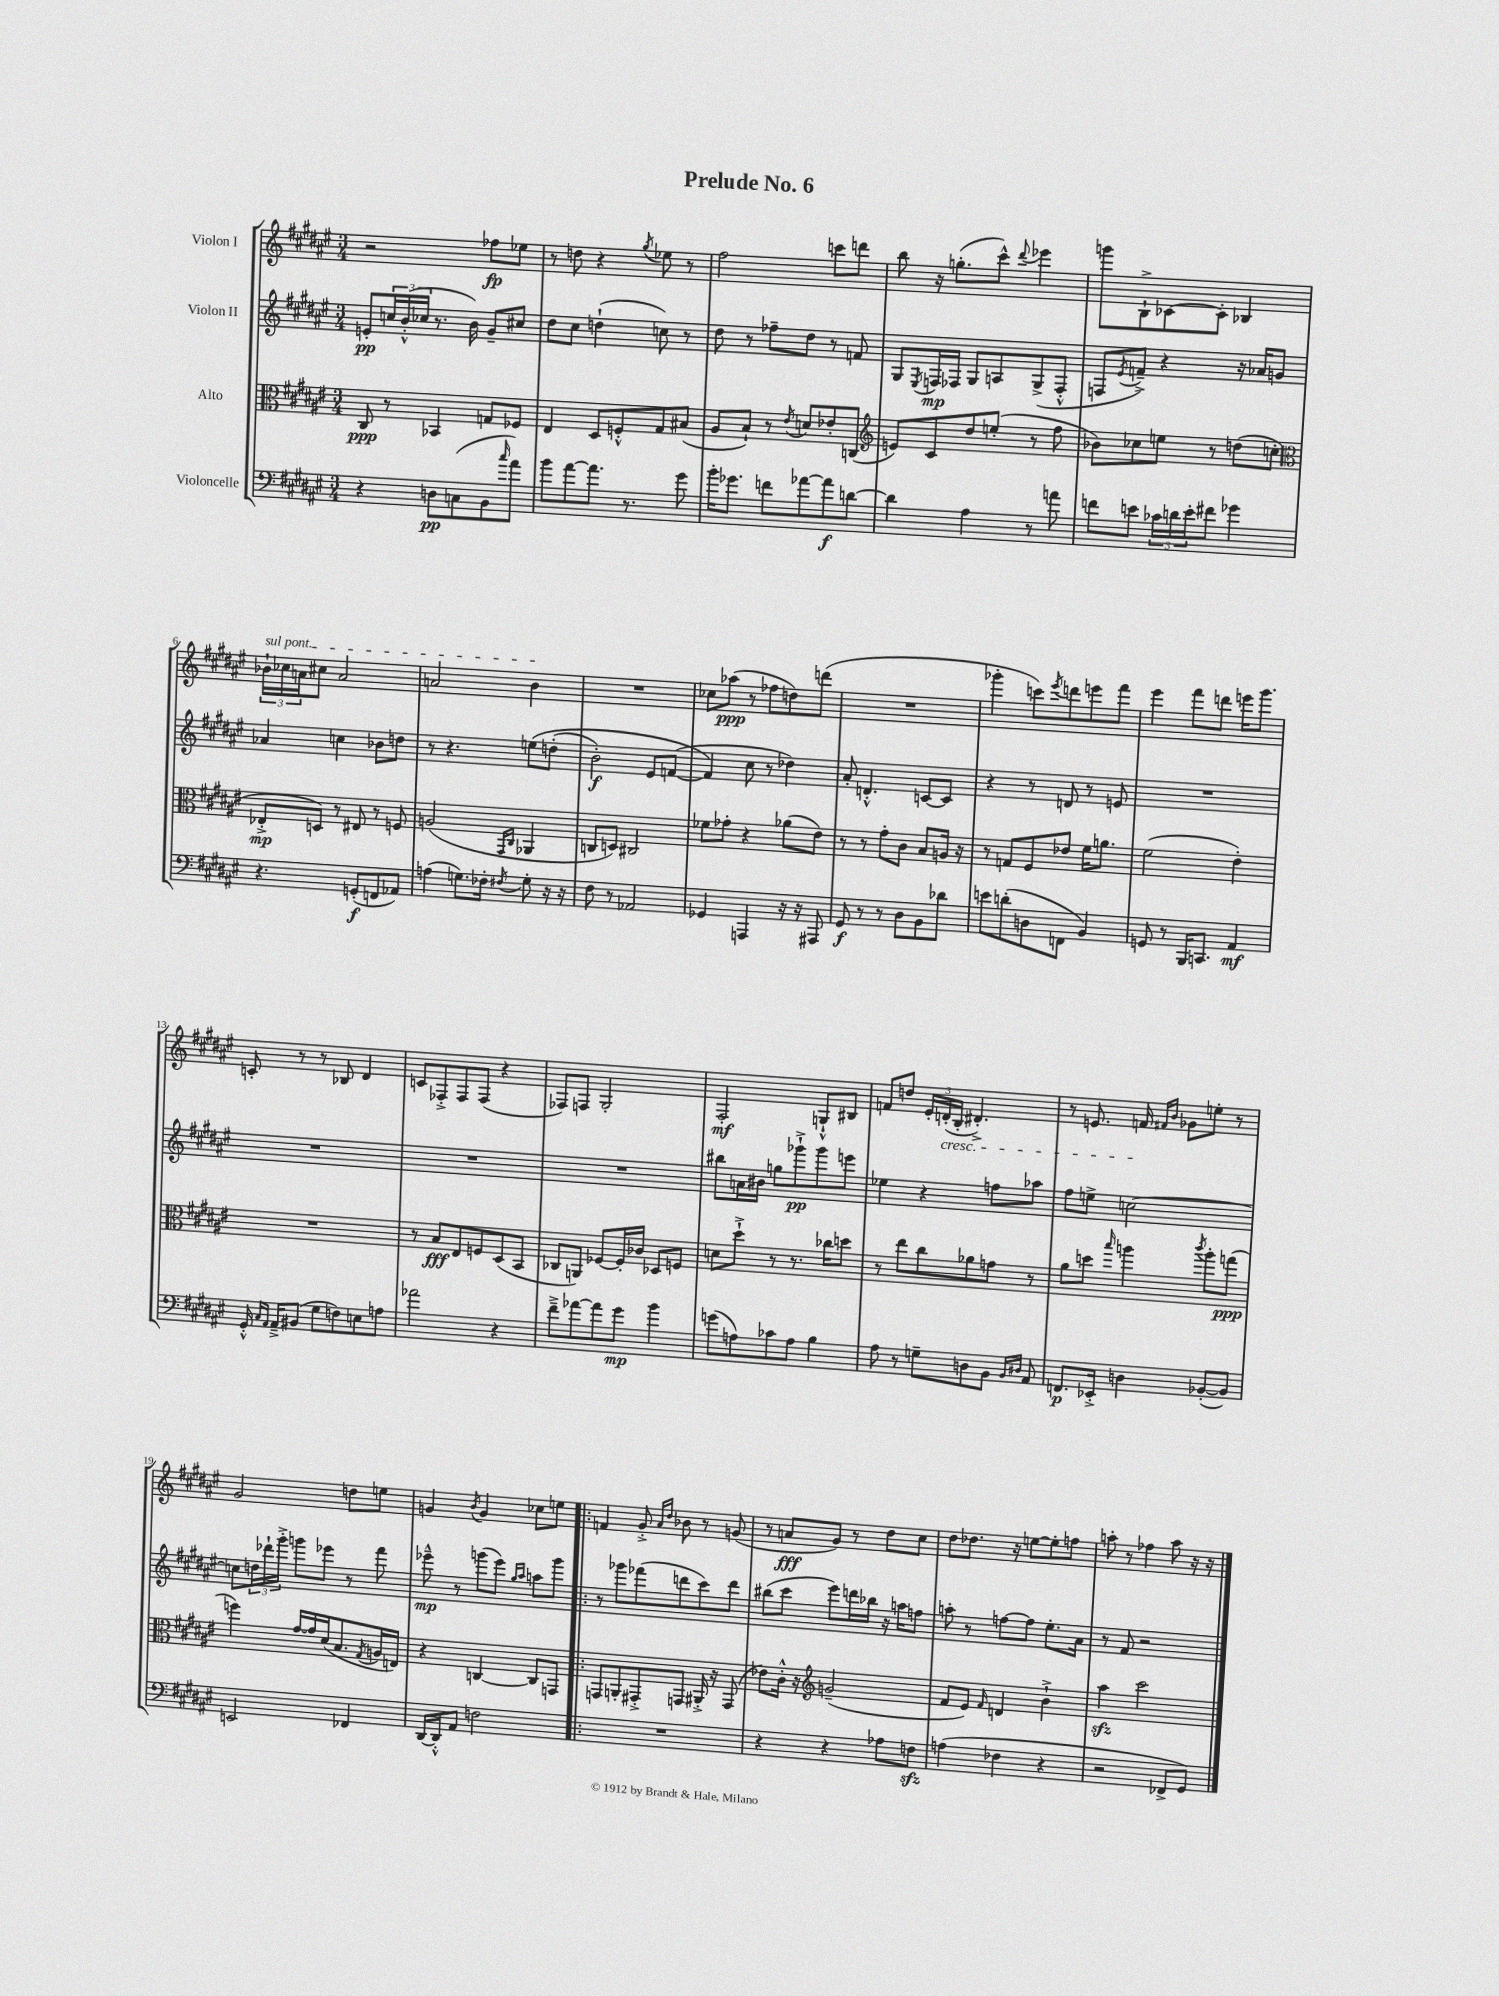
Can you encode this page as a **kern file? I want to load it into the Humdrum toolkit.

**kern	**kern	**kern	**kern
*staff4	*staff3	*staff2	*staff1
*clefF4	*clefC3	*clefG2	*clefG2
*k[f#c#g#d#a#e#]	*k[f#c#g#d#a#e#]	*k[f#c#g#d#a#e#]	*k[f#c#g#d#a#e#]
*M3/4	*M3/4	*M3/4	*M3/4
4r	8C#	8e'	2r
.	8r	24cc	.
.	.	(24b'^^	.
.	.	24cc-	.
8D	4BB-	8.r	.
(8C	.	.	.
.	.	16b)	.
8BB	8G	8g#~	8ff-
16qqcc#	.	.	.
8a#)	8F-	8cc#	8ee-
=	=	=	=
8b	4E#	8dd#	8r
[8a#	.	8cc#	8dd
8.a#]	8D#	(4dd`	4r
.	8F'^^	.	.
8.r	.	.	.
.	.	.	8qgg#
.	8G#	8cc)	8ee-
8g#	(8B#	8r	8r
=	=	=	=
16b'	8A#	8dd#	2ff#
8.g-	.	.	.
.	8B`)	8r	.
8f	8r	8ff-~	.
.	8qe#	.	.
[8a-	8d	8dd#	.
8a-]	8e-'	8r	8ccc
[8d	(8C	8f	8ddd
=	=	=	=
*	*clefG2	*	*
4d]	8e)	8G#	8bb
.	.	8qE#	.
.	8c#	16F	16r
.	.	16F-	(8.gg'
4A#	8dd#	8G#	.
.	(8ee'	8A	8ccc#^^)
.	.	.	8qqddd#
8r	8r	(8G#^	4eee-
8a	8ff#	8F-'^^	.
=	=	=	=
8f	8b-)	8F	8ggg
.	.	8qe#	.
8e	8cc-	8f~^)	8B`^
24c-	8ee	4r	[8c-
24d	.	.	.
24e'	.	.	.
8f#	8r	.	8c-']
4g-	(8dd	16r	4B-
.	.	16a-	.
.	8cc'	8g	.
=	=	=	=
*	*clefC3	*	*
4.r	8E-'^	4a-	24b-`
.	.	.	24cc-
.	.	.	24a
.	8D)	.	8cc#
.	8r	4cc	2a
(8GG'	8E#	.	.
8FF	8r	8b-	.
8AA-)	8F	8dd	.
=	=	=	=
(4A	(2A	8r	2a
.	.	4.r	.
8.G)	.	.	.
16F-'	.	.	.
.	16qqGG#	.	.
8qF#	16qqC#	.	.
8G'	4AA-	&(8ee	4b
16r	.	(8dd'	.
16r	.	.	.
=	=	=	=
8F#	8C	2b')	2.r
8r	8D)	.	.
2AA-	2C#	.	.
.	.	8e#	.
.	.	([8f	.
=	=	=	=
4GG-	8f-	4f]&)	8cc-
.	8g-'	.	(8aa-
4AAA	4r	8cc#	8r
.	.	8r	8ff-
16r	(8a-	4dd-)	8dd)
16r	.	.	.
8AAA#	8e#)	.	(8ddd
=	=	=	=
8GG#	8r	8a#'	2.r
8r	8r	4.d'^^	.
8r	8g#'	.	.
8D#	8c#	.	.
8BB	8B	[8c	.
8d-	16A	8c]	.
.	16r	.	.
=	=	=	=
8e	8r	4r	4ggg-'
(8d'	8G	.	.
8D	8F#	8r	8ccc)
.	.	.	8qeee#
8FF	8e-	8d	8ddd
4BB)	16f#	8r	8eee
.	8.a	.	.
.	.	8e	8fff#
=	=	=	=
8GG	(2f#	2.r	4eee#
8r	.	.	.
16BBB	.	.	8fff#
8.CC	.	.	.
.	.	.	8ddd
4AA#	4e#')	.	16eee
.	.	.	8.ggg#
=	=	=	=
16GG#'^^	2.r	2.r	8c'
16qqC#	.	.	.
16qqAA#	.	.	.
16AA#~^	.	.	.
(8BB#	.	.	8r
8G#	.	.	8r
8F)	.	.	8B-
8E	.	.	4d#
8A	.	.	.
=	=	=	=
2a-	8r	2.r	8c
.	8B	.	8F-'^
.	8E#	.	8F-
.	8F	.	(8F-
4r	(8D#	.	4r
.	8BB	.	.
=	=	=	=
8f#~^	8C-	2.r	8F-)
[8a-	8AA)	.	8F
8a-]	[8F-	.	2G#'
8g#	16F-']	.	.
.	16c-	.	.
4b	8D-	.	.
.	8F	.	.
=	=	=	=
(8g	8d	8bb#	2F#'
8A)	8dd#`^	16a	.
.	.	16b#	.
8c-	8r	8gg	.
8A	8.r	8ggg-`^	.
4B	.	8ggg-	8G`^^
.	16cc-	.	.
.	8dd	8eee	8B#
=	=	=	=
8A#	8r	4ee-	8f
8r	8ee#	.	8dd
8G~	8cc#	4r	24e#'
.	.	.	(24d'
.	.	.	24B'
8D	8a-	.	4.d#'^)
8BB	8g	8ff	.
16qqBB	.	.	.
16qqD#	.	.	.
8AA#	8r	8aa-	.
=	=	=	=
8.FF	8a#	8ff#	8r
.	8dd	8ee^	8.e
16EE-'^	.	.	.
.	16qqbb	.	.
4D	4aa	[2cc	.
.	.	.	16f
.	.	.	16qqf#
.	.	.	16qqb
.	.	.	8g-
.	8qccc#	.	.
([8BB-'	8aa'	.	8ee'
8BB-])	(8gg	.	8r
=	=	=	=
2EE	4ff)	8cc]	2g#
.	.	24dd	.
.	.	24ddd-`	.
.	.	24ggg#'^	.
.	[16g#	8ggg	.
.	16g#]	.	.
.	(16d#	8eee-	.
.	8.B	.	.
4FF-	.	8r	8dd
.	8qG#	.	.
.	16A	8fff#	8ee
.	16E)	.	.
=	=	=	=
[16DD#	4r	8eee-~^^	4g
16DD#'^^]	.	.	.
8AA#	.	8r	.
.	.	.	8qb
2F	[4C	(8ggg	4g
.	.	8eee-)	.
.	.	16qqgg#	.
.	.	16qqaa#	.
.	8C]	8aa	8cc-
.	8GG	8ggg	8ee
=!|:	=!|:	=!|:	=!|:
2.r	8GG	8r	4f
.	8AA'	8ggg-	.
.	8GG#'^	(8fff-	8g#'^
.	.	.	16qqa#
.	.	.	16qqdd#
.	8GG	8ddd	8b-
.	16AA#'^	8ccc#)	8r
.	16r	.	.
.	(8GG	8ddd	(8g
=	=	=	=
4r	8e-)	(8bb#	8r
.	16c#'^^	8ccc#	8a
.	16r	.	.
*	*clefG2	*	*
4r	(2g~	8eee#)	8g#)
.	.	16ddd	8r
.	.	16bb-	.
8A-	.	16r	8dd#
.	.	16aa	.
8F	.	8ff	8cc#
=	=	=	=
(4A	8f#	8aa'	8dd#
.	8e#)	8r	8.dd-
.	16qqf#	.	.
4F-	4d	[8ff	.
.	.	.	16r
.	.	8ff]	[8ee
4r	4b`^	8.ee#'	8ee']
.	.	.	8ff
.	.	16a#	.
=	=	=	=
2r	4aa#	8r	8aa'
.	.	8f#	8r
.	2ccc#	2r	4ff-
8FF-^	.	.	8aa
8GG#)	.	.	16r
.	.	.	16r
==	==	==	==
*-	*-	*-	*-
